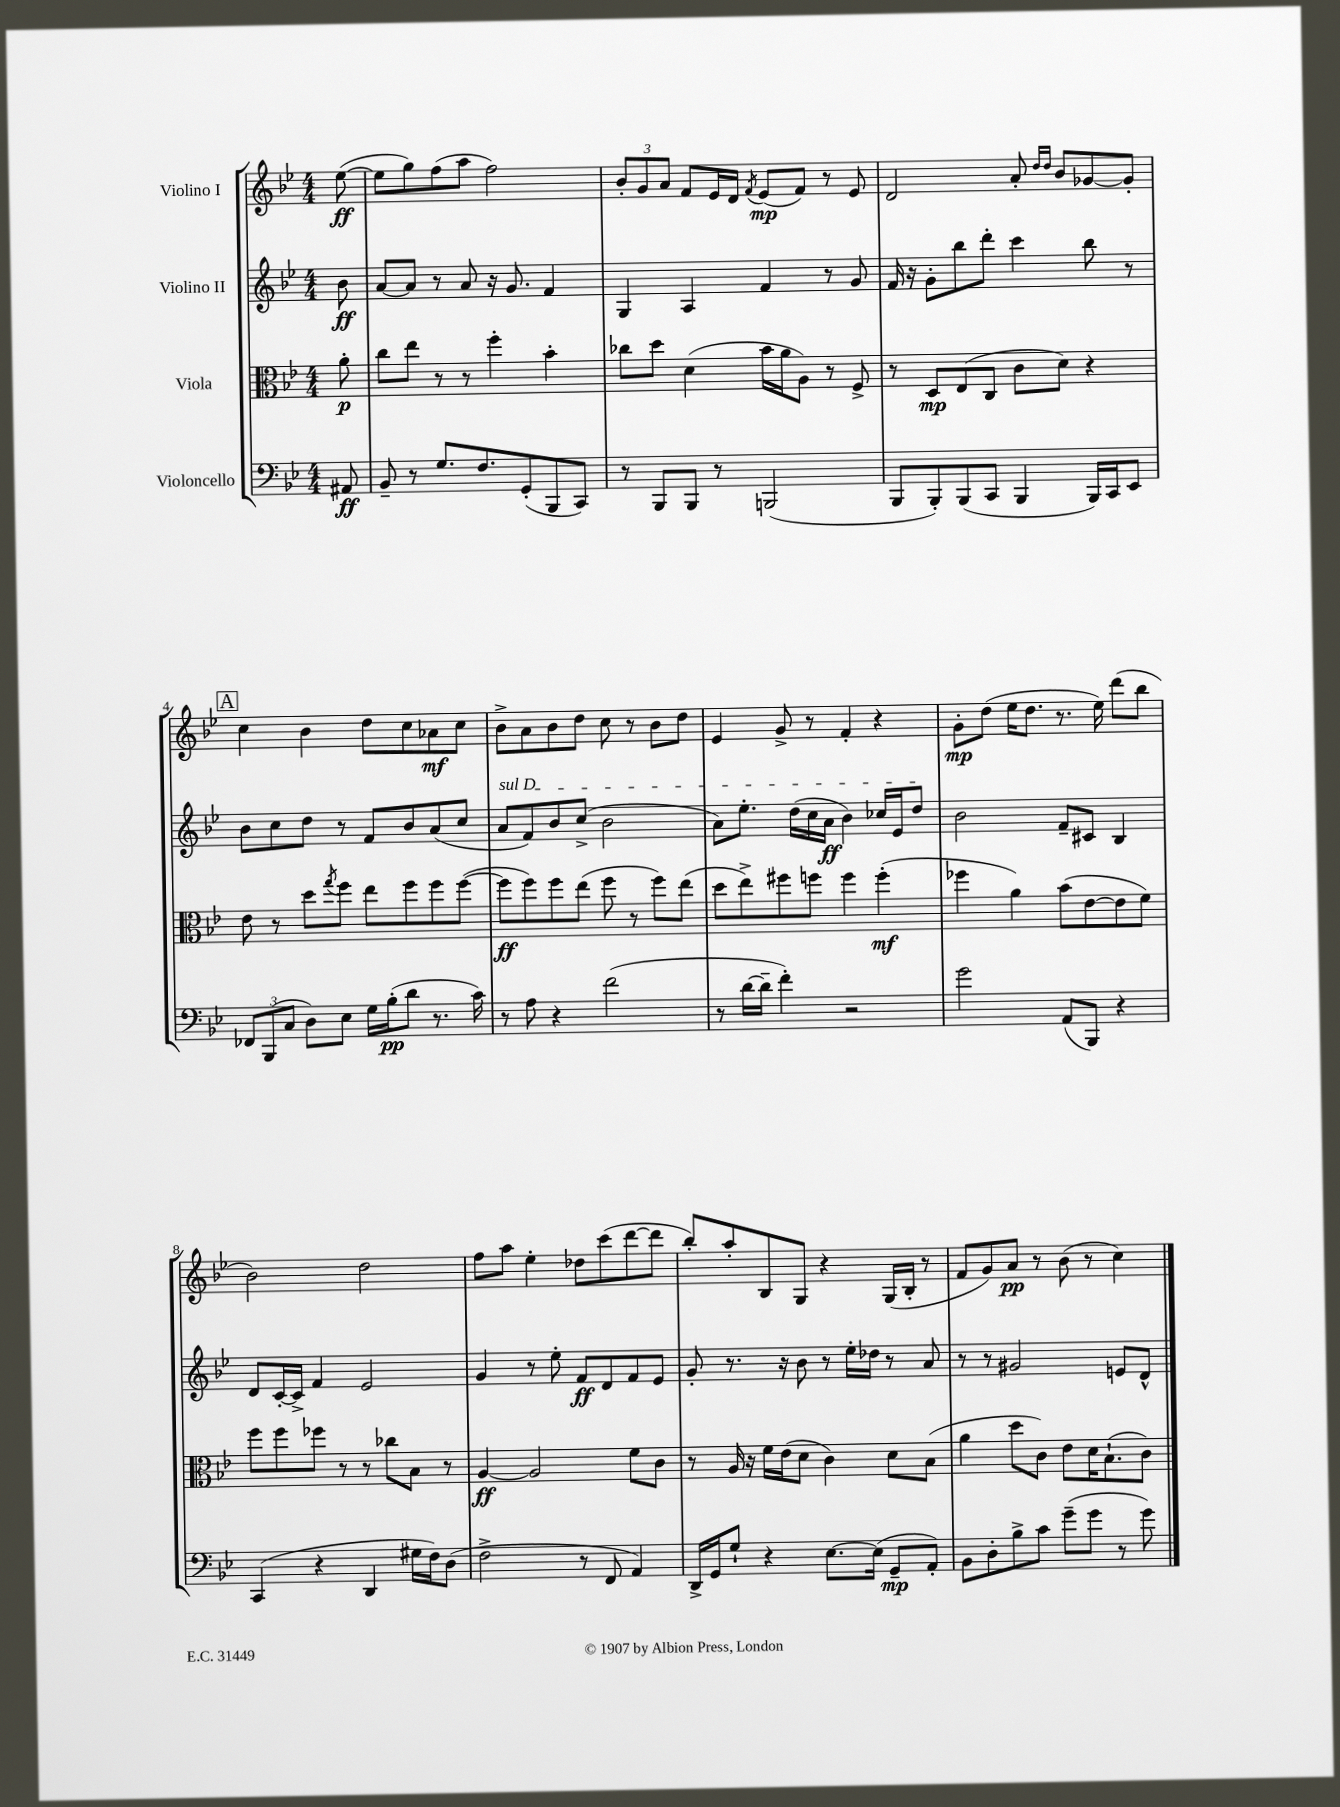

**kern	**kern	**kern	**kern
*staff4	*staff3	*staff2	*staff1
*clefF4	*clefC3	*clefG2	*clefG2
*k[b-e-]	*k[b-e-]	*k[b-e-]	*k[b-e-]
*M4/4	*M4/4	*M4/4	*M4/4
8AA#	8a'	8b-	([8ee-
=	=	=	=
8BB-~	8cc	[8a	8ee-]
8r	8ee-	8a]	8gg)
8.G	8r	8r	(8ff
.	8r	8a	8aa
8.F	.	.	.
.	4ff'	16r	2ff)
.	.	8.g	.
(8GG'	.	.	.
8BBB-	4b-'	4f	.
8CC)	.	.	.
=	=	=	=
8r	8cc-	4G	12b-'
.	.	.	12g
8BBB-	8dd	.	.
.	.	.	12a
8BBB-	(4d	4A	8f
8r	.	.	16e-
.	.	.	16d
.	.	.	8qf
(2BBB	16b-	4f	(8e-
.	16a	.	.
.	8A)	.	8f)
.	8r	8r	8r
.	8F^	8g	8e-
=	=	=	=
8BBB-	8r	16f	2d
.	.	16r	.
8BBB-')	8D	8g'	.
(8BBB-	(8E-	8bb-	.
8CC	8C	8ddd'	.
4BBB-	8c	4ccc	8a'
.	.	.	16qqdd
.	.	.	16qqdd
.	8d)	.	8b-
16BBB-)	4r	8bb-	[8g-
16CC	.	.	.
8EE-	.	8r	8g-']
=	=	=	=
12FF-	8e-	8b-	4cc
(12BBB-	.	.	.
.	8r	8cc	.
12C	.	.	.
8D)	8dd	8dd	4b-
.	8qgg	.	.
8E-	8ff	8r	.
16G	8ee-	8f	8dd
(16B-'	.	.	.
8d	8ff	8b-	8cc
8.r	8ff	(8a	8a-
.	([8ff	8cc	8cc
16c)	.	.	.
=	=	=	=
8r	8ff]	8a	8b-^
8A	8ff)	8f)	8a
4r	8ff	8b-	8b-
.	(8ee-	(8cc^	8dd
(2f	8ff	2b-	8cc
.	8r	.	8r
.	8ff)	.	8b-
.	(8ee-	.	8dd
=	=	=	=
8r	8dd	8a)	4e-
[16d	8ee-^)	8.ee-'	.
16d~]	.	.	.
4f')	8ff#	.	8g^
.	.	(16dd	.
.	8ff	16cc	8r
.	.	16a	.
2r	4ff	4b-)	4f'
.	(4ff'	16cc-	4r
.	.	16e-	.
.	.	8dd	.
=	=	=	=
2g	4ff-	2b-	8g'
.	.	.	(8dd
.	4a)	.	16ee-
.	.	.	8.dd
(8AA	(8b-	8f~	8.r
8BBB-)	[8e-	8c#	.
.	.	.	16ee-)
4r	8e-]	4B-	(8ddd
.	8f)	.	8bb-
=	=	=	=
(4CC	8ff	8d	2b-)
.	8ff	[16c'	.
.	.	16c^]	.
4r	8ff-	4f	.
.	8r	.	.
4DD	8r	2e-	2dd
.	8cc-	.	.
16G#	8B-	.	.
16F)	.	.	.
(8D	8r	.	.
=	=	=	=
2F^	[4A	4g	8ff
.	.	.	8aa
.	2A]	8r	4ee-'
.	.	8ee-'	.
8r	.	8f	8dd-
8FF	.	8d	(8ccc
4AA)	8f	8f	[8ddd
.	8c	8e-	8ddd]
=	=	=	=
16DD^	8r	8g'	8bb-')
16GG	.	.	.
8G`	16A	8.r	8aa'
.	16r	.	.
4r	16f	.	8B-
.	(16e-	16r	.
.	8d	8b-	8G
[8.E-	4c)	8r	4r
.	.	16ee-'	.
(16E-]	.	16dd-	.
8GG~	8d	8r	(16G
.	.	.	16B-'
8AA')	(8B-	8a	8r
=	=	=	=
8BB-	4a	8r	8f
8D'	.	8r	8g)
8B-^	8dd	2g#	8a
8c	8c)	.	8r
(8g~	8e-	.	(8b-
8g	16d	.	8r
.	(8.B-`	.	.
8r	.	8e	4cc)
8g)	8c)	8d^^	.
==	==	==	==
*-	*-	*-	*-
